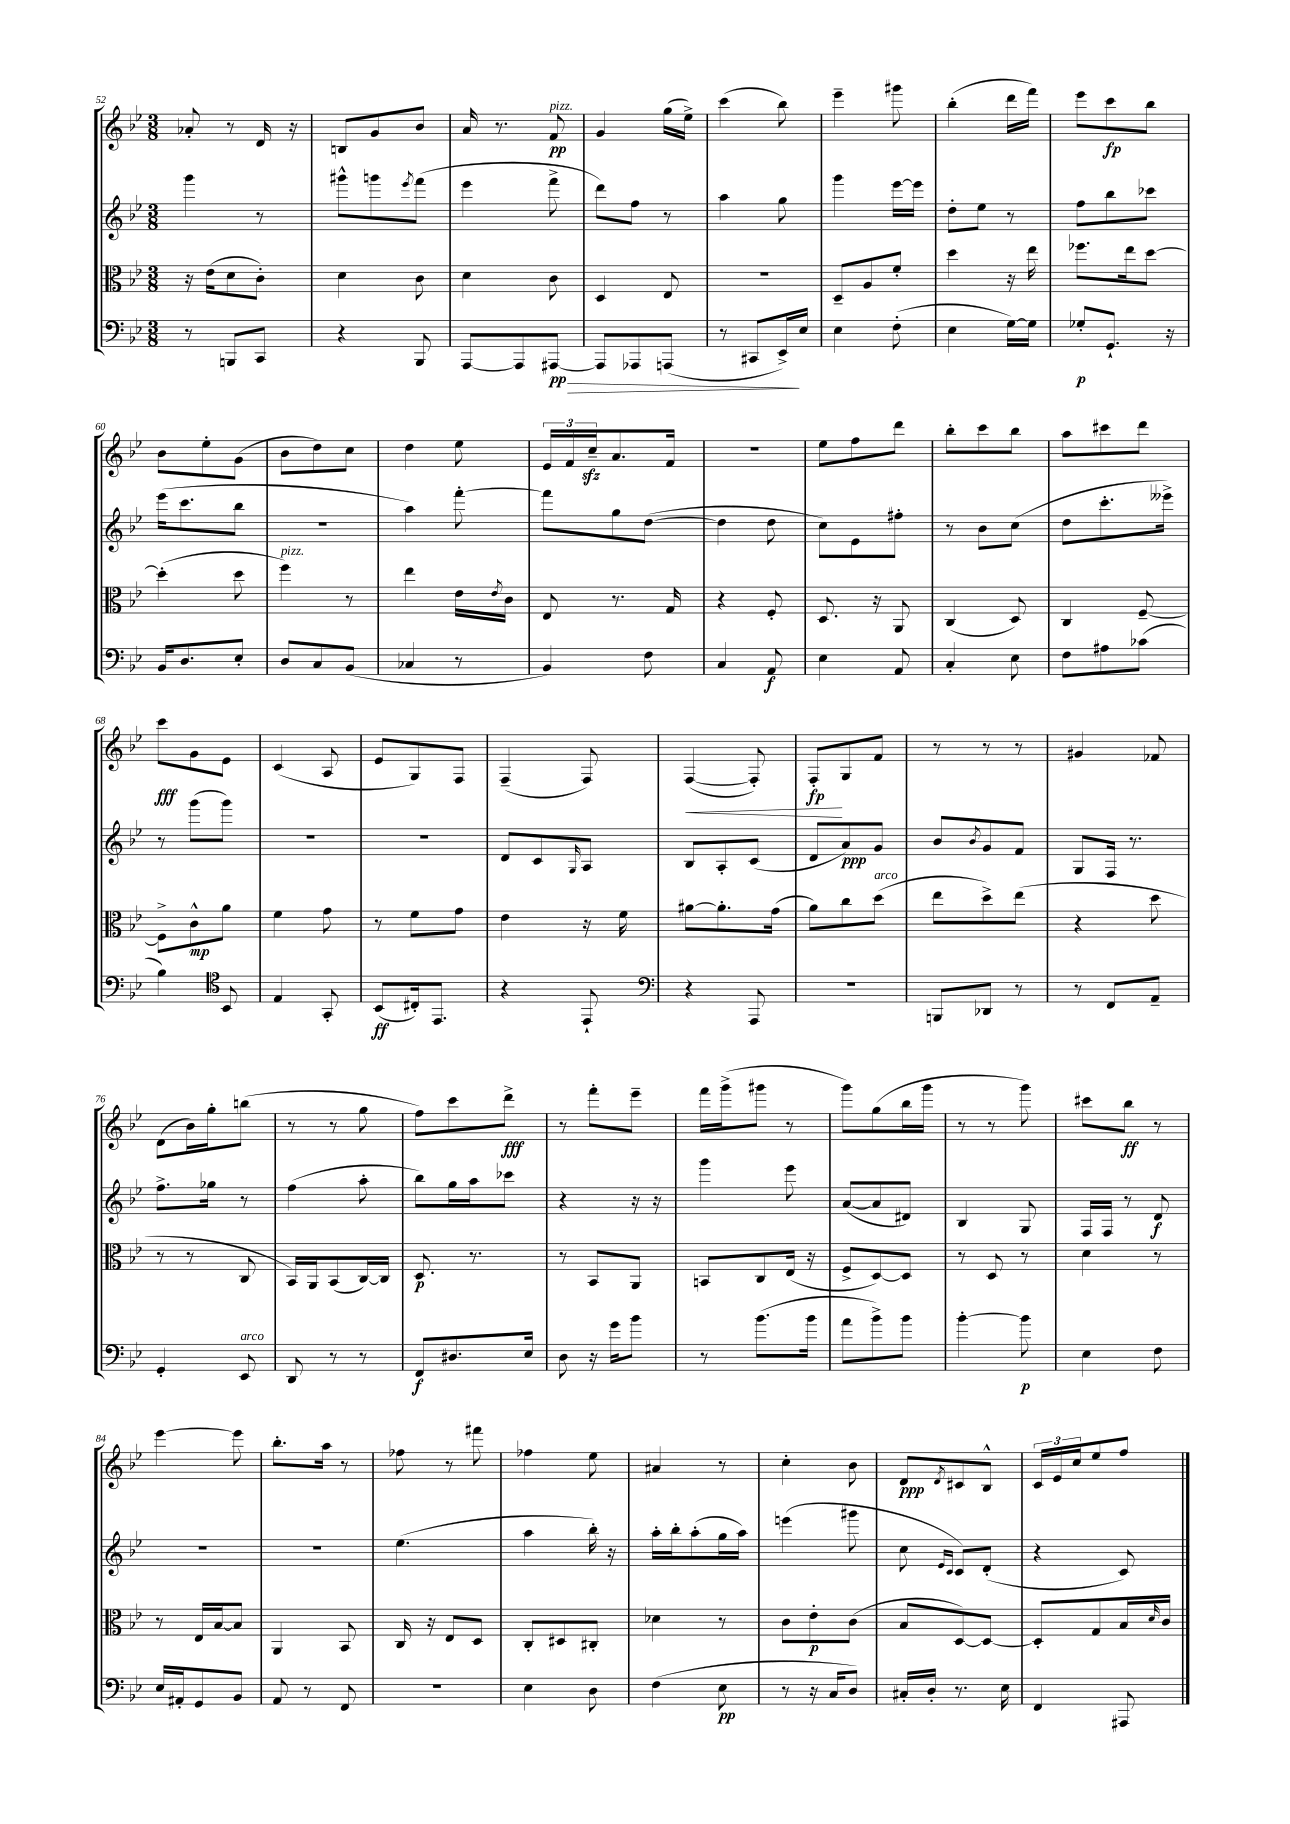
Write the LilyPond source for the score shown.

<<
\new StaffGroup <<
\new Staff = "s0" {
    \clef treble \key bes \major \numericTimeSignature \time 3/8
    aes'8-. r8 d'16 r16 |
    b8 g'8 bes'8 |
    a'16 r8. f'8\pp^\markup { \italic "pizz." } |
    g'4 g''16( ees''16->) |
    c'''4( bes''8) |
    ees'''4-- gis'''8 |
    bes''4-.( d'''16 f'''16) |
    ees'''8 c'''8\fp bes''8 |
    bes'8 ees''8-. g'8( |
    bes'8 d''8) c''8 |
    d''4 ees''8 |
    \tuplet 3/2 { ees'16 f'16 c''16--\sfz } a'8. f'16 |
    r4. |
    ees''8 f''8 d'''8 |
    bes''8-. c'''8 bes''8 |
    a''8 cis'''8 d'''8 |
    c'''8\fff g'8 ees'8 |
    c'4( a8 |
    ees'8 g8) f8 |
    f4--( f8) |
    f4~\<( f8-.) |
    f8-.\fp\! g8 f'8 |
    r8 r8 r8 |
    gis'4 fes'8 |
    d'8( bes'16) g''16-. b''8( |
    r8 r8 g''8 |
    f''8) c'''8 d'''8->\fff |
    r8 f'''8-. ees'''8-- |
    f'''16 g'''16->( gis'''8 r8 |
    g'''8) g''8( bes''16 g'''16 |
    r8 r8 g'''8) |
    cis'''8 bes''8\ff r8 |
    ees'''4~ ees'''8 |
    bes''8.-. a''16 r8 |
    fes''8 r8 fis'''8 |
    fes''4 ees''8 |
    ais'4 r8 |
    c''4-. bes'8 |
    d'8\ppp \acciaccatura { d'8 } cis'8 bes8-^ |
    \tuplet 3/2 { c'16 ees'16 c''16 } ees''8 f''8 \bar "|." |
}
\new Staff = "s1" {
    \clef treble \key bes \major \numericTimeSignature \time 3/8
    g'''4 r8 |
    gis'''8-^ g'''8 \acciaccatura { ees'''8 } f'''8( |
    ees'''4 f'''8-> |
    d'''8) f''8 r8 |
    a''4 g''8 |
    g'''4 ees'''16~ ees'''16 |
    d''8-. ees''8 r8 |
    f''8 bes''8 ces'''8 |
    ees'''16( c'''8. bes''8 |
    R4. |
    a''4) f'''8~-. |
    f'''8 g''8 d''8~( |
    d''4 d''8 |
    c''8) ees'8 fis''8-. |
    r8 bes'8 c''8( |
    d''8 c'''8.-. eeses'''16->) |
    r8 g'''8( g'''8) |
    R4. |
    R4. |
    d'8 c'8 \grace { g16 } a8 |
    bes8 a8-. c'8( |
    d'8 a'8\ppp) g'8 |
    bes'8 \acciaccatura { bes'8 } g'8 f'8 |
    g8 f16 r8. |
    f''8.-> ges''16 r8 |
    f''4( a''8-. |
    bes''8) g''16 a''16 ces'''8 |
    r4 r16 r16 |
    g'''4 ees'''8 |
    a'8~( a'8 dis'8) |
    bes4 g8 |
    f16 f16 r8 d'8\f |
    R4. |
    R4. |
    ees''4.( |
    a''4 bes''16-.) r16 |
    a''16-. bes''16-. a''8-.( g''16 a''16) |
    e'''4( gis'''8 |
    c''8 \grace { ees'16 c'16 } c'8) d'8-.( |
    r4 c'8) \bar "|." |
}
\new Staff = "s2" {
    \clef alto \key bes \major \numericTimeSignature \time 3/8
    r16 ees'16( d'8 c'8-.) |
    d'4 c'8 |
    d'4 c'8 |
    d4 ees8 |
    R4. |
    d8-- a8 f'8-. |
    d''4 r16 ees''16 |
    fes''8. ees''16 d''8~ |
    d''4-.( d''8 |
    f''4^\markup { \italic "pizz." }) r8 |
    ees''4 ees'16 \acciaccatura { ees'8 } c'16 |
    ees8 r8. g16 |
    r4 f8-. |
    d8. r16 a,8 |
    c4( d8) |
    c4 f8~-- |
    f8-> c'8-^\mp a'8 |
    f'4 g'8 |
    r8 f'8 g'8 |
    ees'4 r16 f'16 |
    ais'8~ ais'8.-. g'16( |
    a'8) c''8 d''8^\markup { \italic "arco" }( |
    ees''8 d''8->) ees''8( |
    r4 d''8 |
    r8 r8 c8 |
    bes,16) a,16 bes,8( c16~) c16 |
    d8.\p r8. |
    r8 bes,8 a,8 |
    b,8 c8 ees16( r16 |
    f8-> d8~) d8 |
    r8 d8 r8 |
    d'4 r8 |
    r8 ees16 bes16~ bes8 |
    a,4 bes,8 |
    c16 r16 ees8 d8 |
    c8-. dis8 cis8-. |
    des'4 r8 |
    c'8 ees'8-.\p c'8( |
    bes8 d8~) d8~ |
    d8-. g8 bes16 \grace { d'16 } c'16 \bar "|." |
}
\new Staff = "s3" {
    \clef bass \key bes \major \numericTimeSignature \time 3/8
    r8 b,,8 c,8 |
    r4 bes,,8 |
    a,,8~ a,,8 ais,,8~\pp\> |
    ais,,8 aes,,8 a,,8( |
    r8 cis,8 ees,16->\!) ees16 |
    ees4 f8-.( |
    ees4 g16~) g16 |
    ges8-.\p g,8.-! r16 |
    bes,16 d8. ees8-. |
    d8 c8 bes,8( |
    ces4 r8 |
    bes,4) f8 |
    c4 a,8\f |
    ees4 a,8 |
    c4-. ees8 |
    f8 ais8 ces'8( |
    bes4) \clef tenor bes,8 |
    ees4 g,8-. |
    bes,8\ff( cis16-.) ees,8. |
    r4 ees,8-! |
    \clef bass r4 a,,8 |
    R4. |
    b,,8 des,8 r8 |
    r8 f,8 a,8-- |
    g,4-. ees,8^\markup { \italic "arco" } |
    d,8 r8 r8 |
    f,8\f dis8. ees16 |
    d8 r16 g'16 bes'8 |
    r8 bes'8.( bes'16 |
    a'8 bes'8->) bes'8 |
    bes'4~-. bes'8\p |
    ees4 f8 |
    ees16 ais,16-. g,8 bes,8 |
    a,8 r8 f,8 |
    R4. |
    ees4 d8 |
    f4( ees8\pp |
    r8 r16 c16 d8) |
    cis16-. d16-. r8. ees16 |
    f,4 ais,,8 \bar "|." |
}
>>
>>
\layout { \context { \Score currentBarNumber = #52 } }
